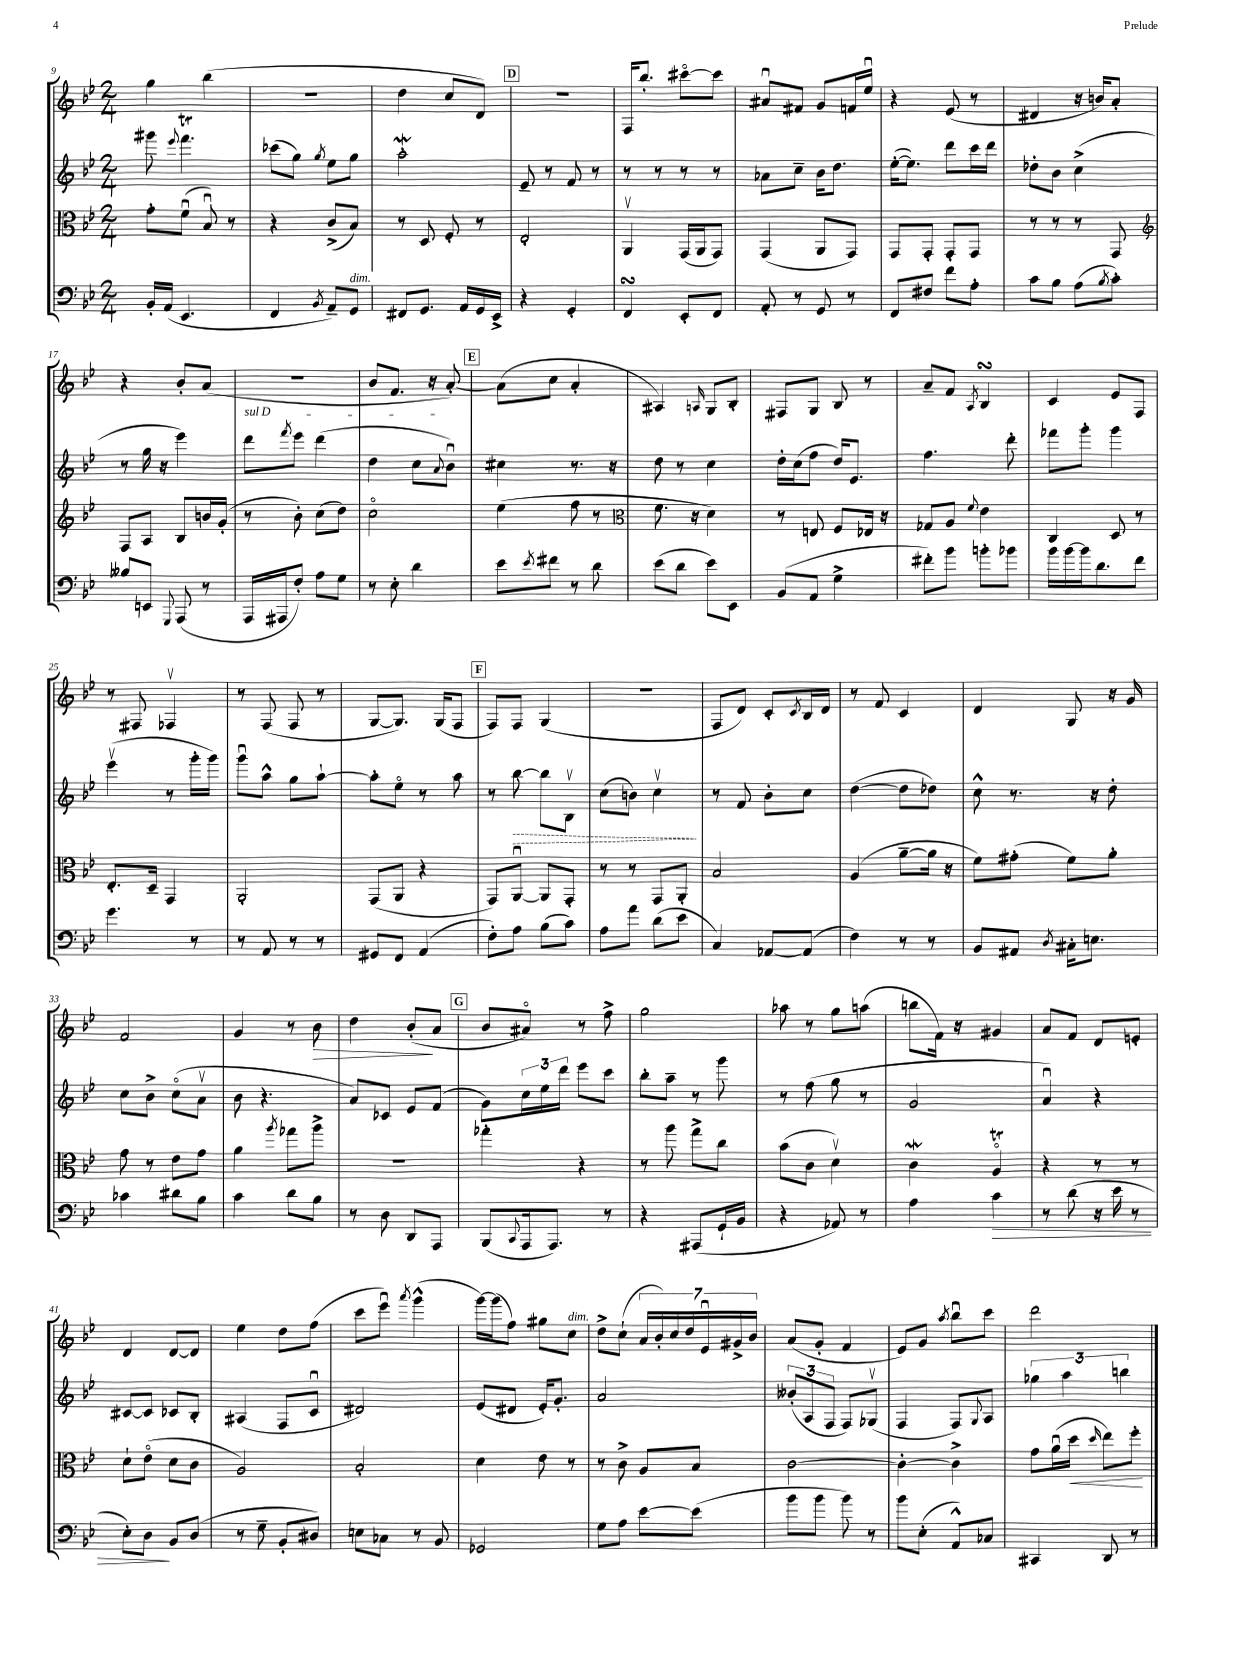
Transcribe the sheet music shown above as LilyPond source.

<<
\new StaffGroup <<
\new Staff = "s0" {
    \clef treble \key bes \major \numericTimeSignature \time 2/4
    g''4 bes''4( |
    r2 |
    d''4 c''8 d'8) |
    \mark \markup { \box "D" } R2 |
    f16 bes''8.-. cis'''8~\flageolet cis'''8 |
    ais'8\downbow fis'8 g'8 f'16 ees''16\downbow |
    r4 ees'8( r8 |
    dis'4 r16 b'16) a'8-. |
    r4 bes'8-. a'8( |
    R2 |
    bes'8 f'8. r16 a'8~-.) |
    \mark \markup { \box "E" } a'8( c''8 a'4-. |
    ais4) \grace { a16 } g8 bes8-. |
    fis8 g8 bes8 r8 |
    a'8-- f'8 \acciaccatura { a8 } bes4\turn |
    c'4 ees'8 f8 |
    r8 fis8 fes4\upbow |
    r8 f8( f8 r8 |
    g8~ g8.) g16( f8 |
    \mark \markup { \box "F" } f8) f8 g4( |
    r2 |
    f8 d'8) c'8-. \acciaccatura { c'8 } bes16 d'16 |
    r8 f'8 c'4 |
    d'4 g8 r16 g'16 |
    f'2 |
    g'4 r8 bes'8\> |
    d''4 bes'8-.\!( a'8 |
    \mark \markup { \box "G" } bes'8 ais'8\flageolet) r8 f''8-> |
    g''2 |
    aes''8 r8 g''8 a''8( |
    b''8 f'16) r16 gis'4 |
    a'8 f'8 d'8 e'8-. |
    d'4 d'8~ d'8 |
    ees''4 d''8 f''8( |
    c'''8 ees'''8\downbow) \acciaccatura { a'''8 } g'''4-^( |
    g'''16~) g'''16( f''8) gis''8 c''8^\markup { \italic "dim." } |
    d''8-> c''8-!( \tuplet 7/4 { a'16 bes'16-.) c''16 d''16 ees'16\downbow gis'16-> bes'16 } |
    a'8( g'8-. f'4 |
    ees'8) g'8 \acciaccatura { a''8 } bes''8\downbow c'''8 |
    d'''2 \bar "|." |
}
\new Staff = "s1" {
    \clef treble \key bes \major \numericTimeSignature \time 2/4
    gis'''8 \appoggiatura { ees'''8 } f'''4.\trill |
    ces'''8( g''8) \acciaccatura { g''8 } ees''8 g''8 |
    a''2-.\mordent |
    \mark \markup { \box "D" } ees'8-- r8 f'8 r8 |
    r8 r8 r8 r8 |
    aes'8 c''8-- bes'16 d''8. |
    ees''16~-.( ees''8.) d'''8 c'''16 d'''16 |
    des''8-. bes'8 c''4->( |
    r8 g''16 r16 ees'''4) |
    \once \override TextSpanner.bound-details.left.text = \markup { \italic "sul D" } d'''8\startTextSpan \acciaccatura { f'''8 } ees'''8 d'''4( |
    d''4 c''8 \appoggiatura { a'8 } bes'8\downbow\stopTextSpan) |
    \mark \markup { \box "E" } cis''4 r8. r16 |
    d''8 r8 c''4 |
    d''16-. c''16( f''8 d''16) ees'8. |
    f''4. d'''8-. |
    fes'''8 g'''8-. g'''4 |
    ees'''4\upbow( r8 g'''16-. g'''16) |
    g'''8\downbow a''8-^ g''8 a''8~-! |
    a''8-. ees''8\flageolet r8 a''8 |
    \mark \markup { \box "F" } r8 \once \override Hairpin.style = #'dashed-line bes''8~\> bes''8 bes8\upbow |
    c''8( b'8) c''4\upbow\! |
    r8 f'8 bes'8-. c''8 |
    d''4~( d''8 des''8) |
    c''8-^ r8. r16 d''8-. |
    c''8 bes'8-> c''8\flageolet( a'8\upbow |
    bes'8 r4. |
    a'8) ces'8 ees'8 f'8( |
    \mark \markup { \box "G" } g'8) \tuplet 3/2 { c''16 ees''16 d'''16 } ees'''8 c'''8 |
    bes''8-. a''8-- r8 g'''8 |
    r8 f''8( g''8 r8 |
    g'2 |
    a'4\downbow) r4 |
    cis'8~ cis'8 ces'8 bes8-. |
    ais4( f8 c'8\downbow |
    dis'2) |
    ees'8( dis'8 ees'16-.) g'8.-. |
    a'2 |
    \tuplet 3/2 { beses'8-.( a8 f8 } f8) ges8\upbow( |
    f4 f8) \appoggiatura { g8 } a8 |
    \tuplet 3/2 { ges''4 a''4 b''4 } \bar "|." |
}
\new Staff = "s2" {
    \clef alto \key bes \major \numericTimeSignature \time 2/4
    g'8-. f'8\downbow( bes8\downbow) r8 |
    r4 c'8->( bes8) |
    r8 d8 f8-. r8 |
    \mark \markup { \box "D" } ees2-. |
    a,4\upbow g,16( a,16 g,8) |
    g,4( a,8 g,8) |
    g,8 g,8-. g,8-. g,8 |
    r8 r8 r8 g,8 |
    \clef treble f8 a8 bes8 b'16 g'16-.( |
    r8 bes'8-.) c''8( d''8) |
    c''2\flageolet |
    \mark \markup { \box "E" } ees''4( f''8 r8 |
    \clef alto f'8. r16 d'4) |
    r8 e8 f8 ees16 r16 |
    ges8 a8 \appoggiatura { f'8 } ees'4 |
    c4 d8 r8 |
    ees8.-. d16-- g,4 |
    a,2-. |
    g,8( a,8 r4 |
    \mark \markup { \box "F" } g,8) a,8~\downbow a,8 g,8-. |
    r8 r8 g,8 a,8-. |
    bes2 |
    a4( a'8~-- a'16 r16 |
    f'8) gis'8-.( f'8) a'8-. |
    g'8 r8 ees'8 g'8 |
    a'4 \acciaccatura { a''8 } ges''8 a''8-> |
    R2 |
    \mark \markup { \box "G" } ges''4-. r4 |
    r8 a''8 g''8-> c''8 |
    bes'8( c'8 d'4\upbow) |
    c'4\mordent a4\flageolet\trill |
    r4 r8 r8 |
    d'8-! ees'8\flageolet( d'8 c'8 |
    a2) |
    bes2-. |
    d'4 ees'8 r8 |
    r8 c'8-> a8 bes8 |
    c'2~ |
    c'4~-. c'4-> |
    g'8 a'16\downbow( d''16\< \grace { d''16 } ees''8) f''8-.\! \bar "|." |
}
\new Staff = "s3" {
    \clef bass \key bes \major \numericTimeSignature \time 2/4
    bes,16-. a,16( ees,4. |
    f,4 \acciaccatura { bes,8 } a,8--) g,8^\markup { \italic "dim." } |
    fis,8 g,8. a,16 g,16 ees,16-> |
    \mark \markup { \box "D" } r4 g,4-. |
    f,4\turn ees,8-. f,8 |
    a,8-. r8 g,8 r8 |
    f,8 fis8 f'8 a8-. |
    c'8 bes8 a8( \acciaccatura { bes8 } c'8-.) |
    beses8 e,8 \appoggiatura { g,,8 } a,,8( r8 |
    a,,16 ais,,16 f8-.) a8 g8 |
    r8 ees8-. d'4 |
    \mark \markup { \box "E" } ees'8 \acciaccatura { ees'8 } fis'8 r8 d'8 |
    ees'8( d'8 ees'8) ees,8 |
    bes,8( a,8 g4-> |
    fis'8-.) bes'8 b'8-. bes'8 |
    bes'16 bes'16~ bes'16 d'8. f'8 |
    g'4. r8 |
    r8 a,8 r8 r8 |
    gis,8 f,8 a,4( |
    \mark \markup { \box "F" } f8-.) a8 bes8( c'8) |
    a8 a'8 d'8( ees'8 |
    c4) aes,8~ aes,8( |
    f4) r8 r8 |
    bes,8 ais,8 \acciaccatura { d8 } cis16-. e8. |
    ces'4 dis'8 bes8 |
    c'4 d'8 bes8 |
    r8 d8 d,8 a,,8 |
    \mark \markup { \box "G" } bes,,8( \appoggiatura { c,8 } a,,16 a,,8.) r8 |
    r4 ais,,8( g,16-! bes,16 |
    r4 aes,8) r8 |
    a4 c'4\> |
    r8 d'8( r16 ees'16 r8 |
    ees8-.) d8\! bes,8 d8( |
    r8 g8-- bes,8-. dis8) |
    e8 ces8 r8 bes,8 |
    ges,2 |
    g8 a8 ees'8~ ees'8( |
    bes'8 bes'8 bes'8) r8 |
    bes'8 ees8-.( a,8-^) ces8 |
    cis,4 d,8 r8 \bar "|." |
}
>>
>>
\layout { \context { \Score currentBarNumber = #9 } }
